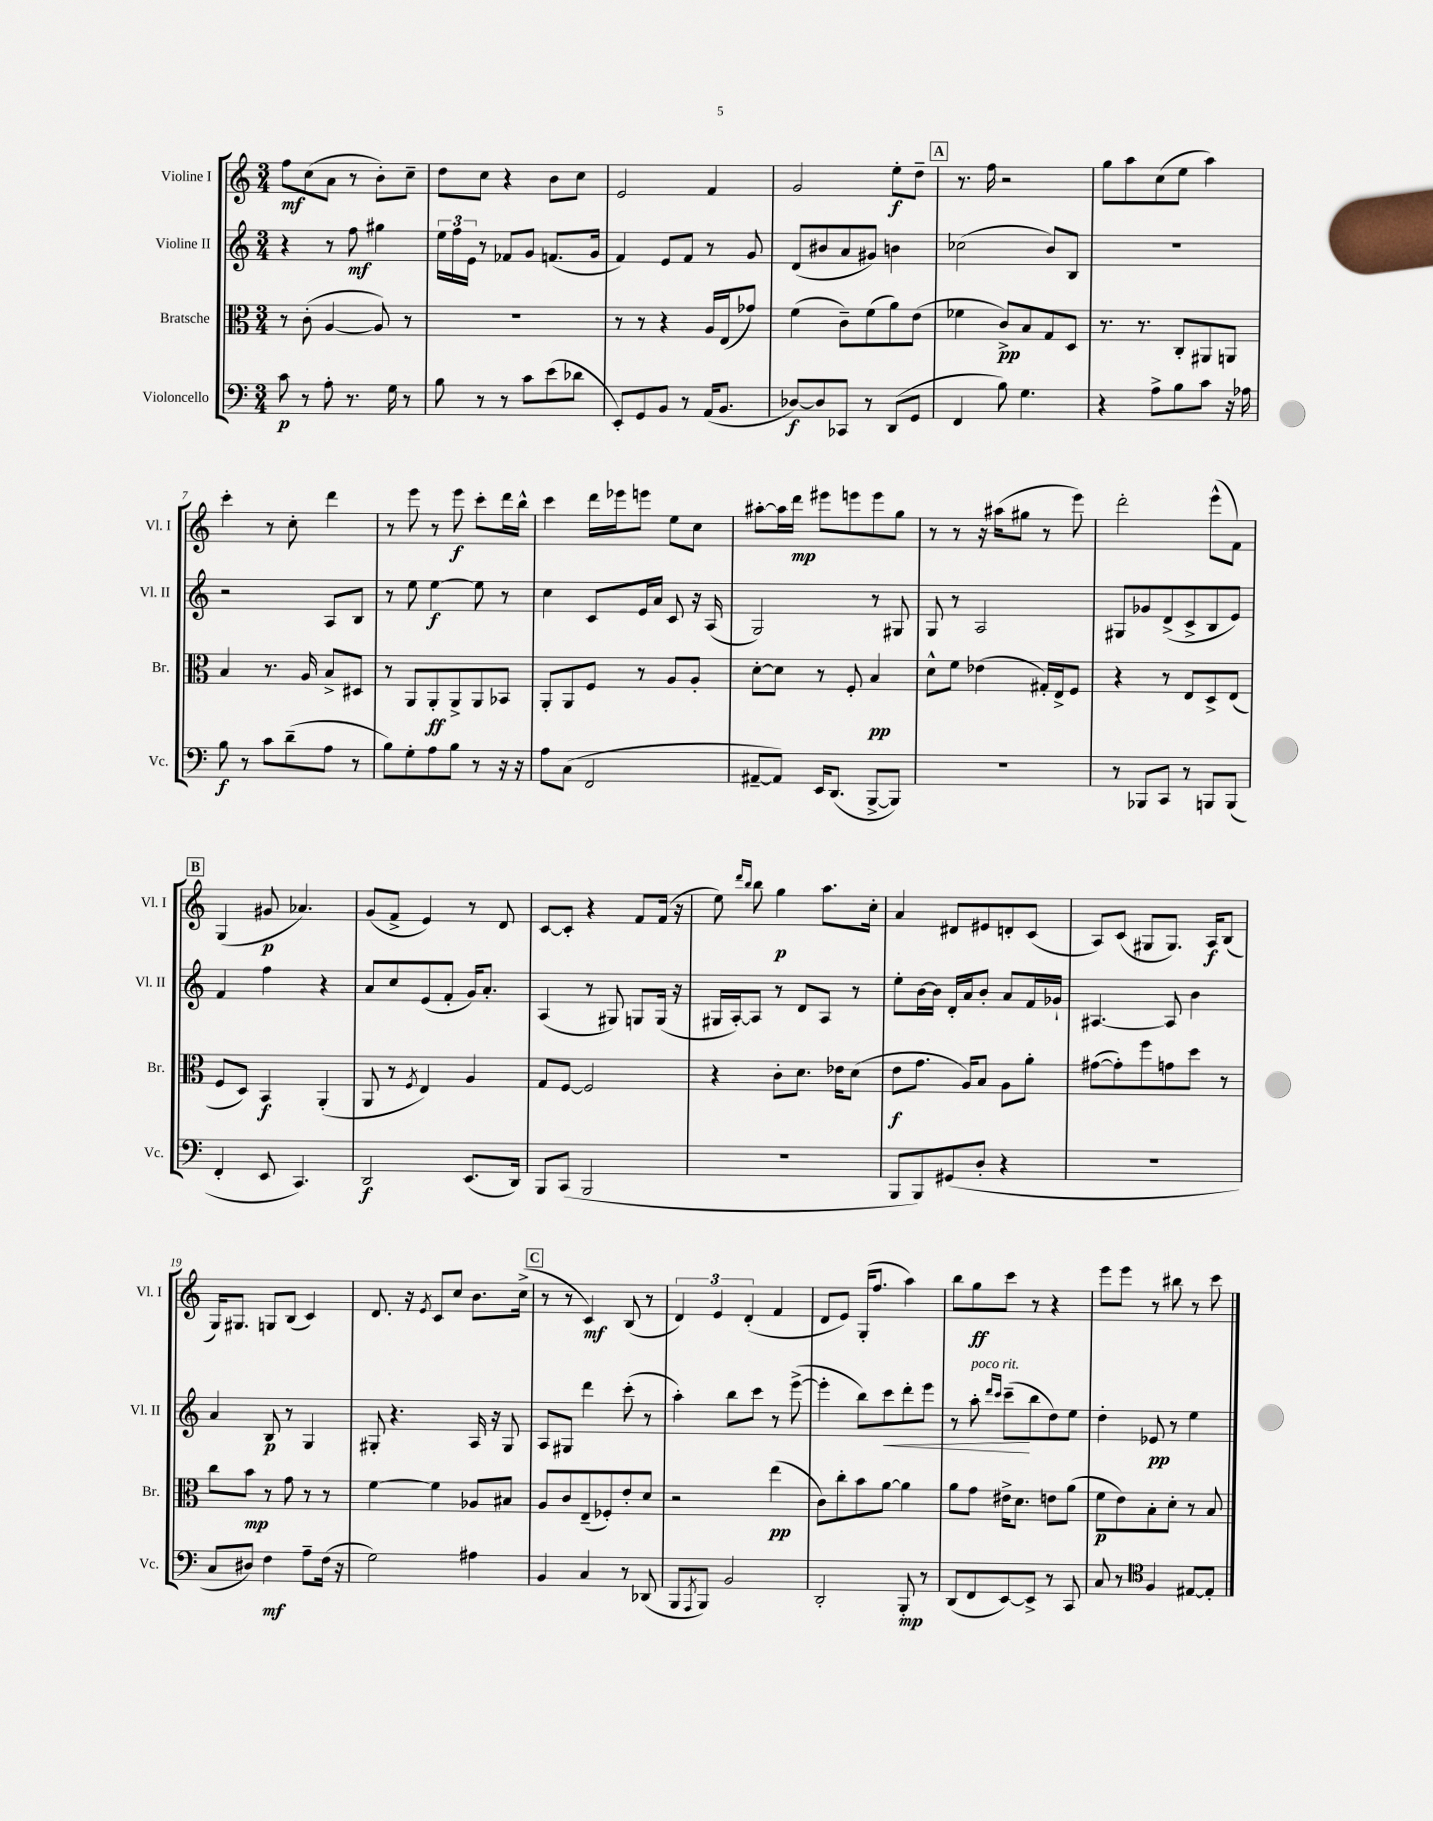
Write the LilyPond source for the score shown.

<<
\new StaffGroup <<
\new Staff = "s0" \with { instrumentName = "Violine I" shortInstrumentName = "Vl. I" } {
    \clef treble \key c \major \numericTimeSignature \time 3/4
    f''8\mf c''8( a'8 r8 b'8-.) c''8-- |
    d''8 c''8 r4 b'8 c''8 |
    e'2 f'4 |
    g'2 e''8-.\f d''8-- |
    \mark \markup { \box "A" } r8. f''16 r2 |
    g''8 a''8 c''8( e''8 a''4) |
    c'''4-. r8 c''8-. d'''4 |
    r8 e'''8 r8 e'''8\f c'''8-. d'''16 b''16-^ |
    c'''4 d'''16 ees'''16 e'''8 e''8 c''8 |
    ais''8~-. ais''16 d'''16\mp eis'''8 e'''8 e'''8 g''8 |
    r8 r8 r16 ais''16( gis''8 r8 e'''8) |
    d'''2-. e'''8-^( f'8) |
    \mark \markup { \box "B" } g4( gis'8\p aes'4.) |
    g'8( f'8-> e'4) r8 d'8 |
    c'8~ c'8-. r4 f'8 f'16( r16 |
    e''8) \grace { d'''16 b''16 } b''8 g''4\p a''8. c''16-. |
    a'4 dis'8 eis'8 d'8-. c'8( |
    a8) c'8( gis8 gis8.) a16\f b8( |
    g16) gis8. g8 b8( c'4) |
    d'8. r16 \acciaccatura { e'8 } c'8 c''8 b'8. c''16->( |
    \mark \markup { \box "C" } r8 r8 c'4\mf) b8( r8 |
    \tuplet 3/2 { d'4) e'4 d'4-.( } f'4 |
    d'8 e'8) g16-.( f''8. a''4) |
    b''8 g''8\ff c'''8 r8 r4 |
    e'''8 e'''8 r8 bis''8 r8 c'''8 \bar "|." |
}
\new Staff = "s1" \with { instrumentName = "Violine II" shortInstrumentName = "Vl. II" } {
    \clef treble \key c \major \numericTimeSignature \time 3/4
    r4 r8 f''8\mf gis''4 |
    \tuplet 3/2 { e''16 f''16 e'16 } r8 fes'8 g'8 f'8.( g'16 |
    f'4) e'8 f'8 r8 g'8 |
    d'8( bis'8 a'8 gis'8) b'4 |
    \mark \markup { \box "A" } ces''2( b'8) b8 |
    R2. |
    r2 a8 b8 |
    r8 e''8 e''4~\f e''8 r8 |
    c''4 c'8 e'16 a'16 c'8 r16 a16( |
    g2) r8 gis8 |
    g8 r8 a2 |
    gis8 ges'8 d'8->( c'8-> b8 e'8) |
    \mark \markup { \box "B" } f'4 f''4 r4 |
    a'8 c''8 e'8( f'8-. g'16) a'8.-. |
    a4( r8 gis8) g8 g16( r16 |
    gis16 a16~-.) a8 r8 d'8 a8 r8 |
    e''8-. b'16~ b'16 d'16-. a'16 b'8-. a'8 f'16 ges'16-! |
    ais4.~ ais8 b'4 |
    a'4 b8\p r8 g4 |
    gis8-. r4. a16 r16 gis8 |
    \mark \markup { \box "C" } a8 gis8 d'''4 c'''8-.( r8 |
    a''4-.) b''8 c'''8 r8 e'''8~->( |
    e'''4-. b''8) c'''8\< d'''8-. e'''8 |
    r8 a''8-.^\markup { \italic "poco rit." } \grace { d'''16 c'''16 } c'''8--\!( b''8 d''8) e''8 |
    d''4-. ees'8\pp r8 e''4 \bar "|." |
}
\new Staff = "s2" \with { instrumentName = "Bratsche" shortInstrumentName = "Br." } {
    \clef alto \key c \major \numericTimeSignature \time 3/4
    r8 c'8-.( a4~ a8) r8 |
    R2. |
    r8 r8 r4 a16 e16( ges'8) |
    f'4( c'8--) f'8( a'8) e'8( |
    \mark \markup { \box "A" } fes'4 c'8->\pp) b8 g8 d8 |
    r8. r8. c8-. ais,8 a,8 |
    b4 r8. a16 b8-> dis8 |
    r8 a,8 a,8-.\ff a,8-> a,8 bes,8 |
    a,8-. a,8 f8 r8 a8 a8-. |
    d'8~-. d'8 r8 f8-. b4\pp |
    d'8-^ f'8 ees'4( gis16-.) e16-> f8 |
    r4 r8 e8 d8-> e8( |
    \mark \markup { \box "B" } f8 d8) b,4\f a,4-.( |
    a,8 r8 \acciaccatura { f8 } e4) a4 |
    g8 f8~ f2 |
    r4 c'8-. d'8. ees'16 d'8( |
    e'8\f g'8. a16) b8 a8 a'8-. |
    gis'8~( gis'8-.) f''8 g'8 d''8 r8 |
    c''8 b'8\mp r8 g'8 r8 r8 |
    f'4~ f'4 aes8 bis8 |
    \mark \markup { \box "C" } a8 c'8 e8--( fes8-.) e'8-. d'8 |
    r2 e''4\pp( |
    c'8) c''8-. b'8 a'8~ a'4 |
    a'8 g'8 eis'16-> d'8. e'8 a'8( |
    f'8\p e'8) b8-. d'8-. r8 b8 \bar "|." |
}
\new Staff = "s3" \with { instrumentName = "Violoncello" shortInstrumentName = "Vc." } {
    \clef bass \key c \major \numericTimeSignature \time 3/4
    c'8\p r8 a8-. r8. g16 r8 |
    b8 r8 r8 c'8 e'8( des'8 |
    e,8-.) g,8 b,8 r8 a,16( b,8. |
    des8~\f) des8 ces,8 r8 d,8( g,8 |
    \mark \markup { \box "A" } f,4 b8) g4. |
    r4 a8-> b8 c'8 r16 aes16 |
    b8\f r8 c'8 d'8--( a8 r8 |
    b8) g8-. a8 b8 r8 r16 r16 |
    a8 c8( f,2 |
    ais,8~-- ais,8) e,16 d,8.( b,,8~-> b,,8) |
    R2. |
    r8 bes,,8 c,8 r8 b,,8 b,,8( |
    \mark \markup { \box "B" } f,4-. e,8 c,4.) |
    d,2\f e,8.( d,16) |
    b,,8 c,8( b,,2 |
    R2. |
    b,,8 b,,8) gis,8( d8-. r4 |
    R2. |
    c8 dis8) f4\mf a8-- f16( r16 |
    g2) ais4 |
    \mark \markup { \box "C" } b,4 c4 r8 des,8( |
    b,,8 \acciaccatura { a,,8 } b,,8) b,2 |
    d,2-. b,,8-.\mp r8 |
    d,8( f,8 e,8~) e,8-> r8 c,8 |
    c8 r8 \clef tenor f4 eis8~ eis8-. \bar "|." |
}
>>
>>
